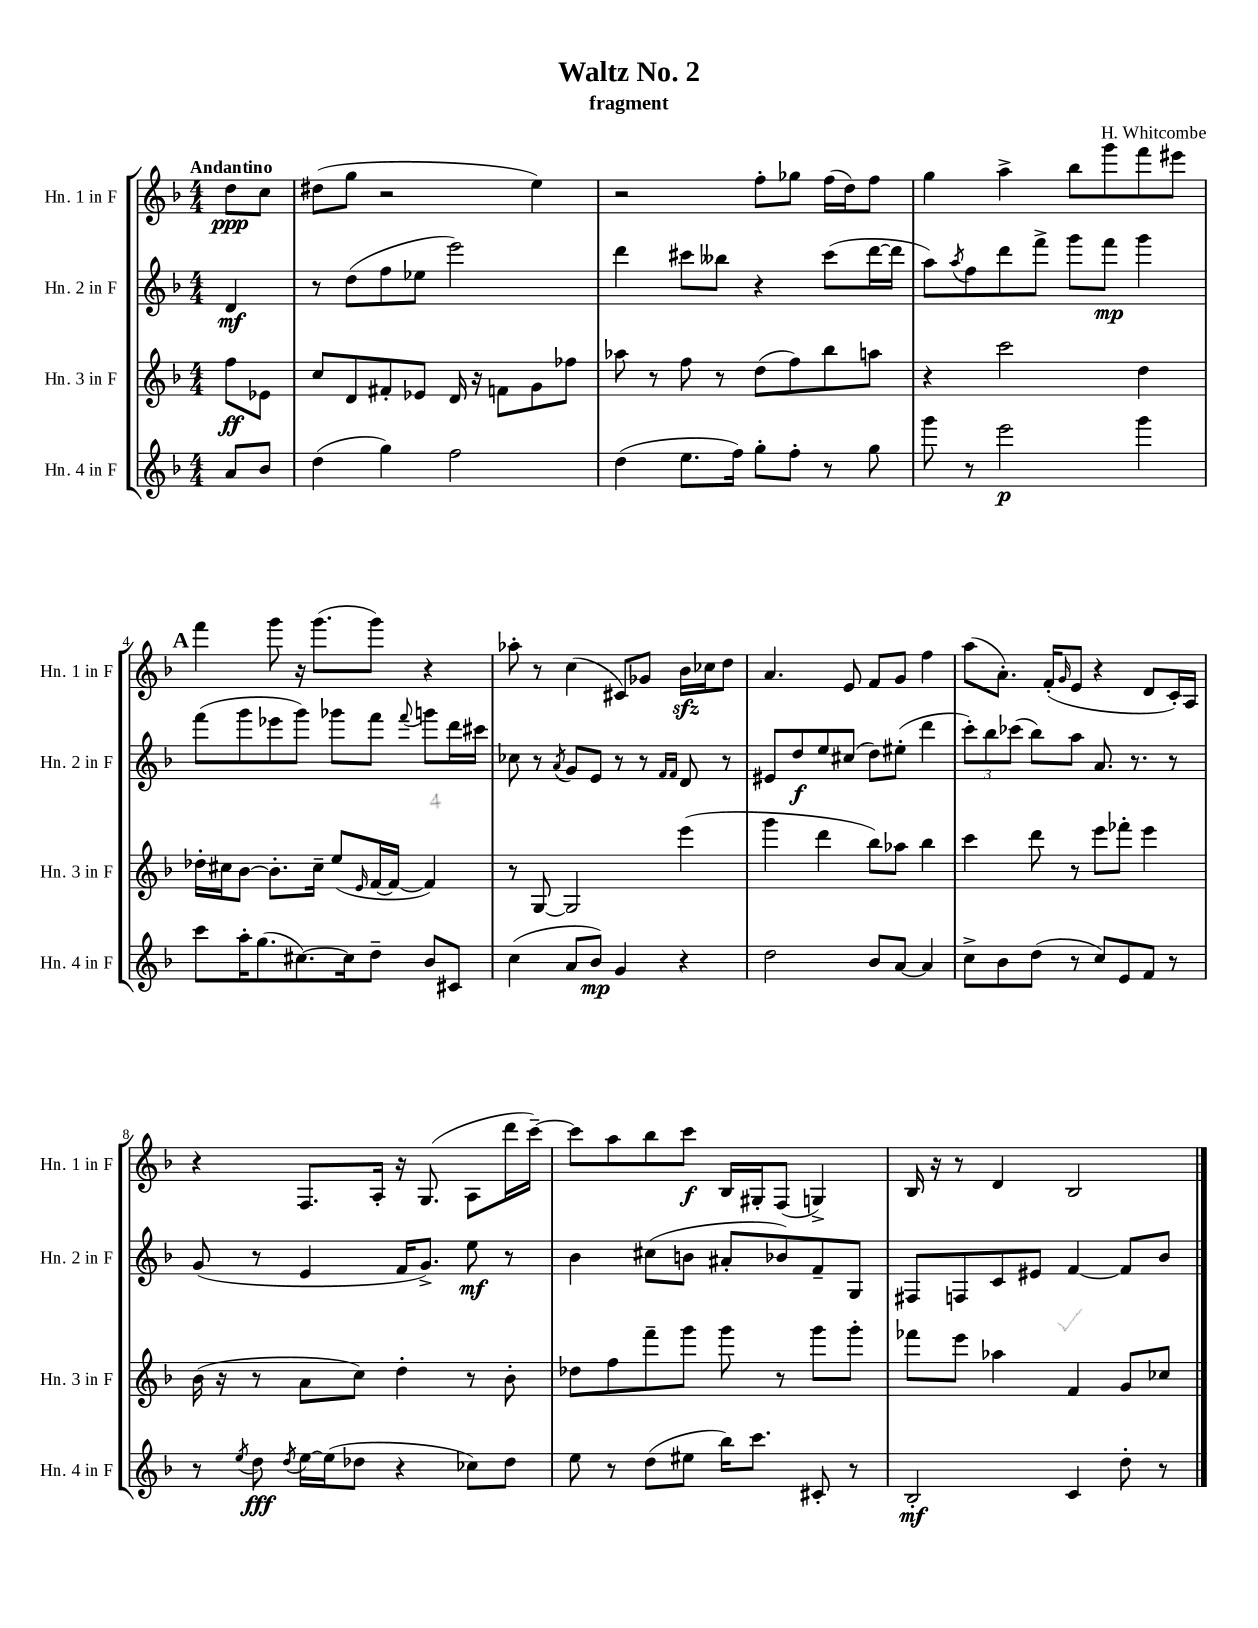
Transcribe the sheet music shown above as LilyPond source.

\header { title = "Waltz No. 2" composer = "H. Whitcombe" subtitle = "fragment" }
<<
\new StaffGroup <<
\new Staff = "s0" \with { instrumentName = "Hn. 1 in F" shortInstrumentName = "Hn. 1 in F" } {
    \clef treble \key f \major \numericTimeSignature \time 4/4 \partial 4 \tempo "Andantino"
    d''8\ppp c''8 |
    dis''8( g''8 r2 e''4) |
    r2 f''8-. ges''8 f''16( d''16) f''8 |
    g''4 a''4-> bes''8 g'''8 f'''8 eis'''8 |
    \mark \markup { \bold "A" } f'''4 g'''8 r16 g'''8.( g'''8) r4 |
    aes''8-. r8 c''4( cis'8) ges'8 bes'16\sfz ces''16 d''8 |
    a'4. e'8 f'8 g'8 f''4 |
    a''8( a'8.-.) f'16-.( \grace { g'16 } e'8 r4 d'8 c'16-.) a16 |
    r4 f8. a16-. r16 g8.( a8 d'''16 c'''16~--) |
    c'''8 a''8 bes''8 c'''8\f bes16 gis16-. f8( g4->) |
    bes16 r16 r8 d'4 bes2 \bar "|." |
}
\new Staff = "s1" \with { instrumentName = "Hn. 2 in F" shortInstrumentName = "Hn. 2 in F" } {
    \clef treble \key f \major \numericTimeSignature \time 4/4 \partial 4
    d'4\mf |
    r8 d''8( f''8 ees''8 e'''2) |
    d'''4 cis'''8 beses''8 r4 cis'''8( d'''16~ d'''16 |
    a''8) \acciaccatura { a''8 } f''8 d'''8 f'''8-> g'''8 f'''8\mp g'''4 |
    \mark \markup { \bold "A" } f'''8( g'''8 ees'''8 g'''8) ges'''8 f'''8 \appoggiatura { f'''8 } g'''8 d'''16 cis'''16 |
    ces''8 r8 \acciaccatura { a'8 } g'8 e'8 r8 r8 \grace { f'16 f'16 } d'8 r8 |
    eis'8 d''8\f e''8 cis''8( d''8) eis''8-.( d'''4 |
    \tuplet 3/2 { c'''8-.) bes''8 ces'''8( } bes''8) a''8 a'8. r8. r8 |
    g'8( r8 e'4 f'16 g'8.->) e''8\mf r8 |
    bes'4 cis''8( b'8 ais'8-. bes'8) f'8-- g8 |
    fis8 f8 c'8 eis'8 f'4~ f'8 bes'8 \bar "|." |
}
\new Staff = "s2" \with { instrumentName = "Hn. 3 in F" shortInstrumentName = "Hn. 3 in F" } {
    \clef treble \key f \major \numericTimeSignature \time 4/4 \partial 4
    f''8\ff ees'8 |
    c''8 d'8 fis'8-. ees'8 d'16 r16 f'8 g'8 fes''8 |
    aes''8 r8 f''8 r8 d''8( f''8) bes''8 a''8 |
    r4 c'''2 d''4 |
    \mark \markup { \bold "A" } des''16-. cis''16 bes'8~ bes'8.-. cis''16-- e''8( \grace { e'16 } f'16~ f'16~ f'4) |
    r8 g8~ g2 e'''4( |
    g'''4 d'''4 bes''8) aes''8 bes''4 |
    c'''4 d'''8 r8 e'''8 fes'''8-. e'''4 |
    bes'16( r16 r8 a'8 c''8) d''4-. r8 bes'8-. |
    des''8 f''8 f'''8-- g'''8 g'''8 r8 g'''8 g'''8-. |
    fes'''8 e'''8 aes''4 f'4 g'8 ces''8 \bar "|." |
}
\new Staff = "s3" \with { instrumentName = "Hn. 4 in F" shortInstrumentName = "Hn. 4 in F" } {
    \clef treble \key f \major \numericTimeSignature \time 4/4 \partial 4
    a'8 bes'8 |
    d''4( g''4) f''2 |
    d''4( e''8. f''16) g''8-. f''8-. r8 g''8 |
    g'''8 r8 e'''2\p g'''4 |
    \mark \markup { \bold "A" } c'''8 a''16-. g''8.( cis''8.~) cis''16 d''8-- bes'8 cis'8 |
    c''4( a'8 bes'8\mp) g'4 r4 |
    d''2 bes'8 a'8~ a'4 |
    c''8-> bes'8 d''8( r8 c''8) e'8 f'8 r8 |
    r8 \acciaccatura { e''8 } d''8\fff \acciaccatura { d''8 } e''16~ e''16( des''8 r4 ces''8) des''8 |
    e''8 r8 d''8( eis''8 bes''16) c'''8. cis'8-. r8 |
    bes2-.\mf c'4 d''8-. r8 \bar "|." |
}
>>
>>
